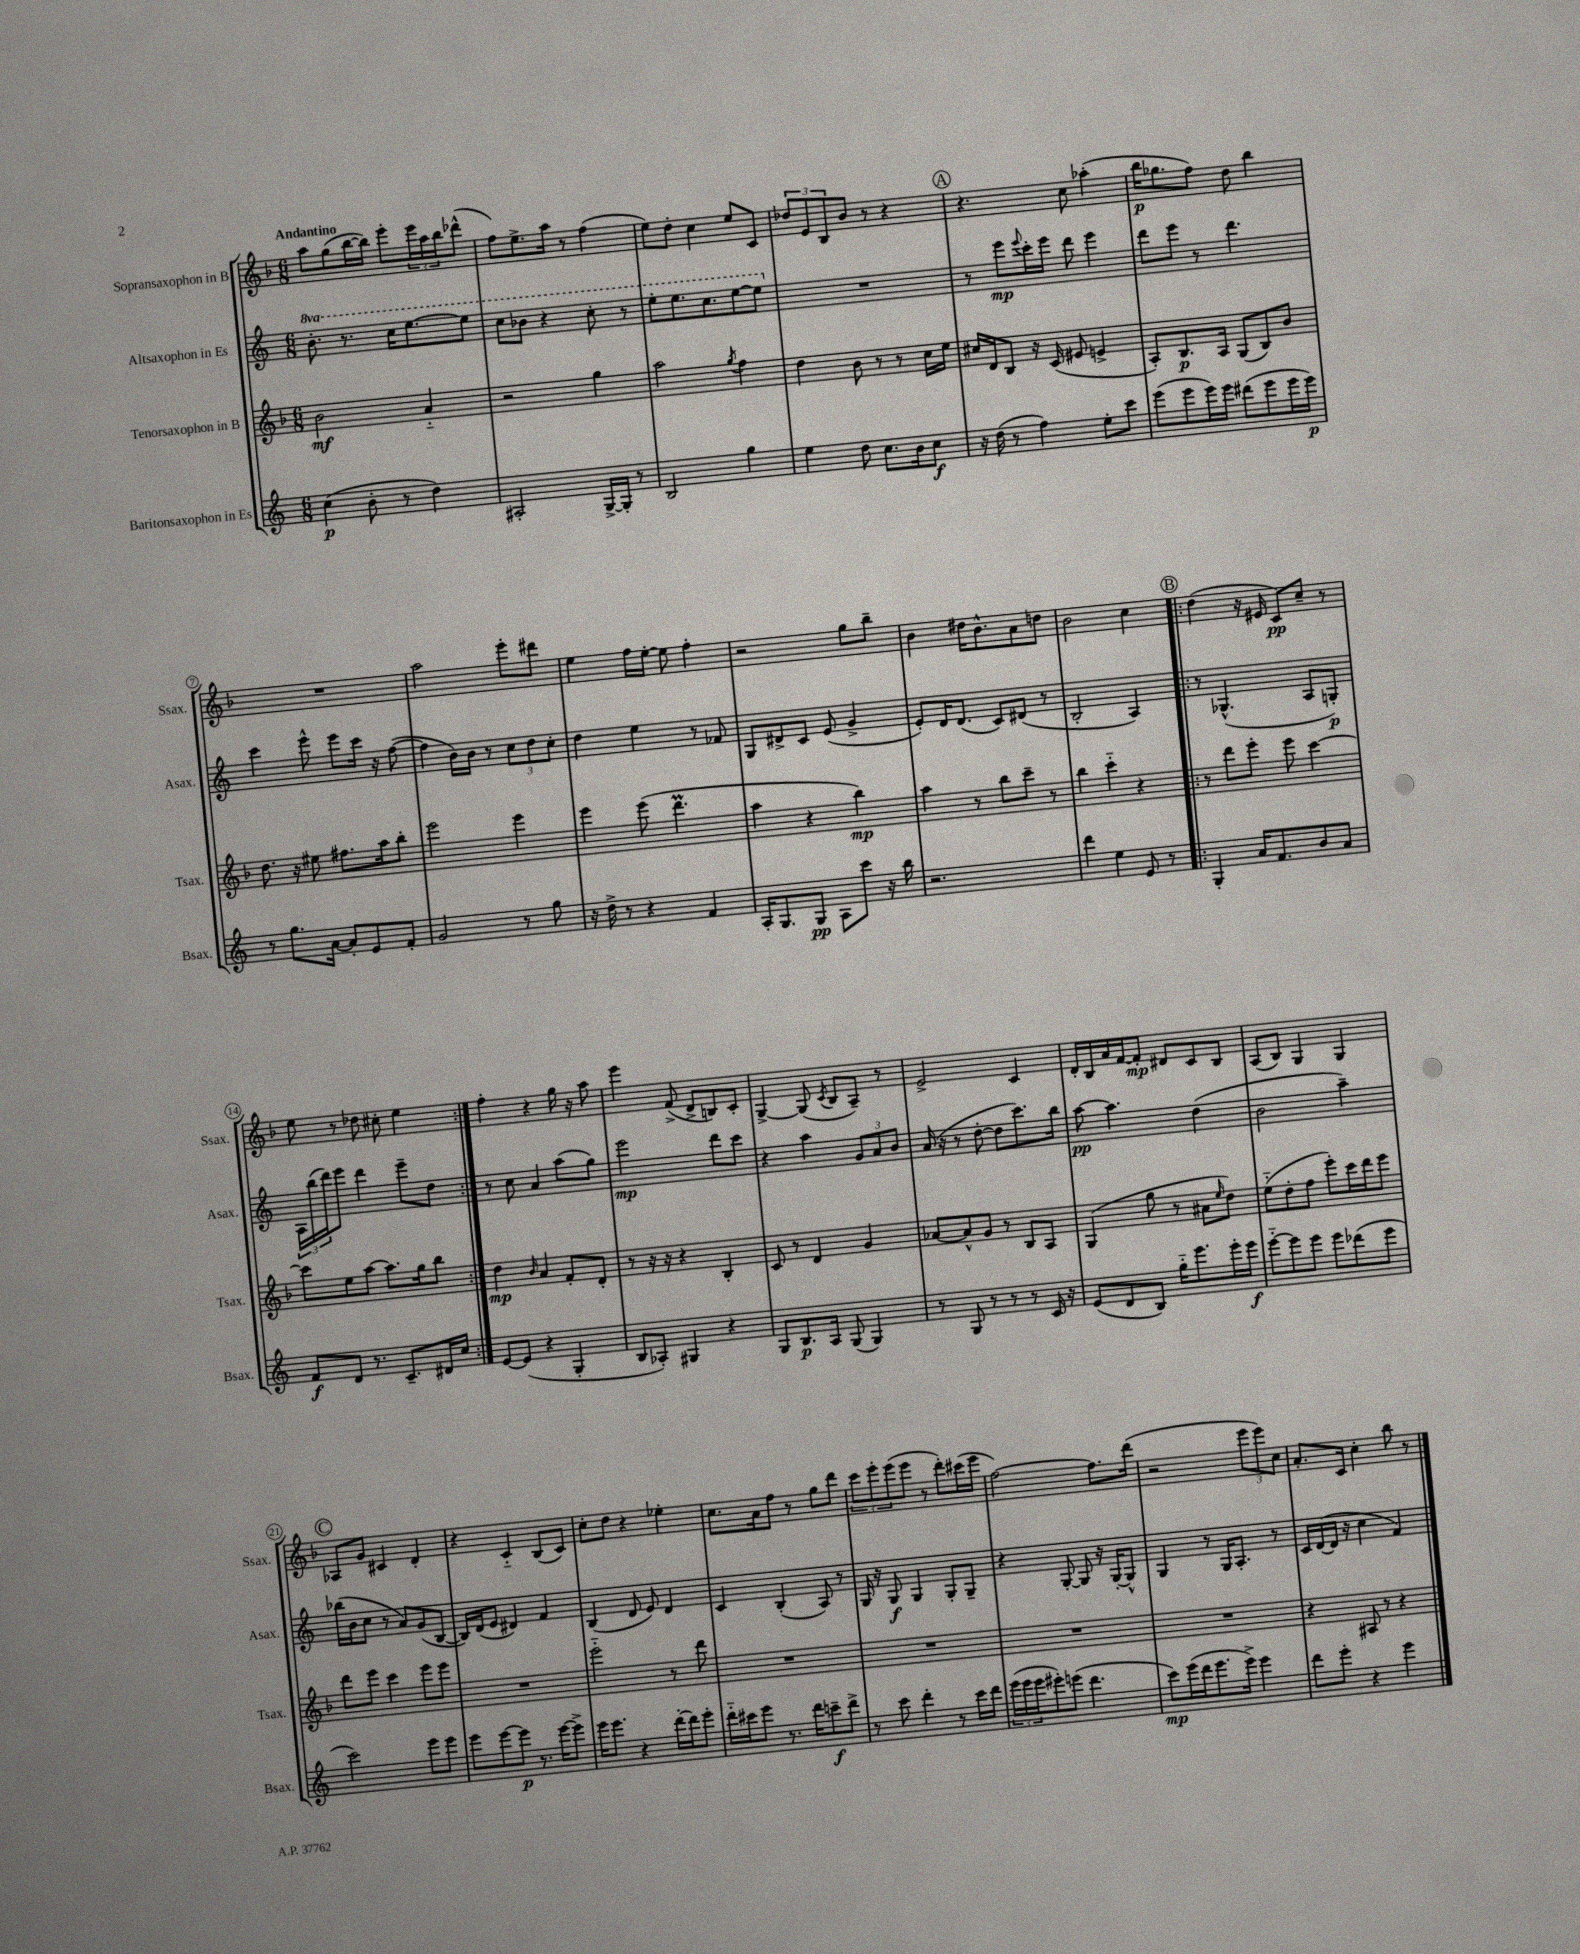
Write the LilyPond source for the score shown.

<<
\new StaffGroup <<
\new Staff = "s0" \with { instrumentName = "Sopransaxophon in B" shortInstrumentName = "Ssax." } {
    \clef treble \key f \major \numericTimeSignature \time 6/8 \tempo "Andantino"
    a''8 g''8( bes''16~ bes''16) e'''8-. \tuplet 3/2 { e'''16 a''16 bes''16 } des'''8-^( |
    f''8) e''8.-> a''16 r8 f''4( |
    e''8) d''8-. c''4 e''8 c'8 |
    \tuplet 3/2 { des''8 e'8 bes8 } bes'8 r8 r4 |
    \mark \markup { \circle "A" } r4. c''8 aes''4-.( |
    bes''16\p ges''8. f''8) d''8 bes''4 |
    R2. |
    a''2 e'''8-. dis'''8 |
    e''4 f''16 e''16~-. e''8 f''4-. |
    r2 g''8 bes''8-- |
    bes'4 dis''16 bes'8.-^ a'8 d''8 |
    bes'2 c''4 |
    \repeat volta 2 { \mark \markup { \circle "B" } d''4( r16 eis'16 c'8\pp) c''8-- r8 |
    e''8 r8 des''8 cis''8-. e''4 | }
    f''4-. r4 g''16 r16 a''8 |
    e'''4 f'8->( d'8-> b8) c'8-. |
    g4~-> g8( \acciaccatura { c'8 } bes8 a8--) r8 |
    e'2-> c'4 |
    d'16-. bes16 a'16 f'16~ f'8-.\mp dis'8 c'8 bes8 |
    a8( bes8) g4 g4 |
    \mark \markup { \circle "C" } aes8 g'8 cis'4 d'4-. |
    r4 c'4-_ bes8( c'8) |
    c''8-. d''8 r4 ees''4-. |
    c''8. a'16 f''8 r8 g''8 d'''8 |
    \tuplet 3/2 { c'''8 e'''8-. e'''8( } e'''8 r8 d'''8-.) cis'''16( e'''16 |
    f''2~) f''8. d'''16( |
    r2 \tuplet 3/2 { e'''8 e'''8) c''8 } |
    a'8.-. c'16 c''4-. bes''8 r8 \bar "|." |
}
\new Staff = "s1" \with { instrumentName = "Altsaxophon in Es" shortInstrumentName = "Asax." } {
    \clef treble \key c \major \numericTimeSignature \time 6/8 \set Staff.ottavationMarkups = #ottavation-simple-ordinals
    \ottava #1 b''8.-. r8. c'''16 e'''8.~ e'''8 |
    c'''8 bes''8 r4 c'''8-. r8 |
    e'''8-. e'''8. c'''8. e'''8~ e'''8 \ottava #0 |
    R2. |
    \mark \markup { \circle "A" } r8 e'''8\mp \appoggiatura { e'''8 } c'''16-. e'''16 d'''8 e'''4 |
    d'''8 e'''8 r8 d'''4. |
    c'''4 e'''8-^ e'''8 c'''16 r16 f''8~( |
    f''4 b'16) b'16 r8 \tuplet 3/2 { c''8 d''8 c''8-. } |
    d''4 e''4 r8 fes'8 |
    g8 dis'8-> c'8 e'8( g'4-> |
    e'8-.) d'16 d'8.( c'8) dis'8( r8 |
    b2-. a4) |
    \repeat volta 2 { \mark \markup { \circle "B" } r8 ges4.-^( a8 g8-.\p) |
    \tuplet 3/2 { a16 b''16( d'''16) } e'''8 d'''4 e'''8-- d''8 | }
    r8 c''8 a'4 a''8( g''8) |
    e'''2\mp d'''8 c'''8 |
    r4 a''4 \tuplet 3/2 { g'8 a'8 b'8 } |
    a'16( r16 r8 d''8~-. d''8 c'''8.) b''16 |
    a''8~\pp a''4. d''4( |
    b'2 a''4--) |
    \mark \markup { \circle "C" } bes''16( b'16 c''8 r8 a'8) g'8( b8~ |
    b16) d'16( e'8 dis'4) f'4 |
    b4( d'8 e'8) d'4 |
    c'4 b4-.( a8) r8 |
    g16 r16 g8\f g4 g8-. g8-- |
    r4 g8~-. g8 r16 g16~-. g8-^ |
    g4 r8 g16 a8.-. r8 |
    c'16 d'16~( d'16 r16 c''4 f'4) \bar "|." |
}
\new Staff = "s2" \with { instrumentName = "Tenorsaxophon in B" shortInstrumentName = "Tsax." } {
    \clef treble \key f \major \numericTimeSignature \time 6/8
    bes'2\mf a'4-_ |
    r2 g''4 |
    a''2 \acciaccatura { g''8 } f''4 |
    d''4 bes'8 r8 r8 c''16 e''16 |
    \mark \markup { \circle "A" } cis''16 d'16 bes8 r16 c'16( eis'8 e'4-> |
    a8-.) bes8.\p a16 g8( bes8) bes'8 |
    d''8. r16 eis''8 fis''8. a''16 bes''8-. |
    e'''2 e'''4 |
    e'''4 e'''8( d'''4.\prall |
    a''4 r4 bes''4\mp) |
    a''4 r8 bes''8 c'''8-- r8 |
    bes''4 c'''4-_ r4 |
    \repeat volta 2 { \mark \markup { \circle "B" } r8 d'''8 e'''8-. e'''8 c'''4~ |
    c'''8 e''8 a''8~ a''8. g''16 bes''8 | }
    d''4\mp \grace { bes'16 } a'4 f'8-. d'8-. |
    r8 r16 r16 r4 bes4-. |
    c'8 r8 d'4 g'4 |
    aes'8~ aes'8-^ g'8 r8 bes8 a8 |
    g4( g''8 r8 ais'8 \grace { e''16 } d''8) |
    e''8-_( d''8-. f''8 e'''8-.) c'''16 d'''16 e'''8 |
    \mark \markup { \circle "C" } d'''8 e'''8 c'''4 e'''8 e'''8 |
    R2. |
    e'''2-_ r8 d'''8 |
    R2. |
    R2. |
    R2. |
    R2. |
    r4 ais8 r8 r4 \bar "|." |
}
\new Staff = "s3" \with { instrumentName = "Baritonsaxophon in Es" shortInstrumentName = "Bsax." } {
    \clef treble \key c \major \numericTimeSignature \time 6/8
    c''4\p( b'8-. r8 d''4) |
    ais2-. g16~-> g16-. r8 |
    b2 g''4 |
    e''4 d''8 c''8. b'16 c''8\f |
    \mark \markup { \circle "A" } r16 d''16( r8 f''4) e''8-. c'''8 |
    e'''8( e'''8 e'''16) e'''16 dis'''8( e'''8 e'''16 e'''16\p) |
    r8 g''8. a'16~ a'8-. e'8 f'8-. |
    g'2 r8 g''8 |
    r16 d''16-> r8 r4 f'4 |
    a16-. g8. g8\pp a8 c'''8 r16 b''16 |
    r2. |
    d'''4 e''4 e'8 r8 |
    \repeat volta 2 { \mark \markup { \circle "B" } g4-. a'16 f'8. b'8 a'8 |
    f'8\f d'8 r8. c'8.-- dis'16 c''16 | }
    e'8~ e'8( r4 g4-. |
    b8 aes8-.) gis4 r4 |
    g8 b8.\p a16 g8( g4) |
    r8 g8 r8 r8 r8 c'16 r16 |
    e'8( d'8 b8) g''16-_ e'''8. e'''16-. e'''16\f |
    e'''8~-_ e'''8 e'''8 e'''8 des'''8( e'''8 |
    \mark \markup { \circle "C" } c'''2) e'''8 e'''8 |
    e'''8 e'''8~ e'''8\p r8. e'''16~ e'''8-> |
    e'''16 e'''8. r4 d'''16~-. d'''16 e'''8-. |
    d'''16-_ cis'''16 e'''8 r8. d'''16 c'''8--\f d'''8-> |
    r8 c'''8 d'''4-. r8 c'''16 d'''16 |
    \tuplet 3/2 { e'''16( e'''16 e'''16 } eis'''8-.) e'''8( d'''4. |
    c'''8\mp) e'''16( d'''16 e'''8. e'''16->) e'''4 |
    d'''8 e'''8-. r4 e'''4 \bar "|." |
}
>>
>>
\layout { \context { \Score \override BarNumber.stencil = #(make-stencil-circler 0.1 0.3 ly:text-interface::print) } }
